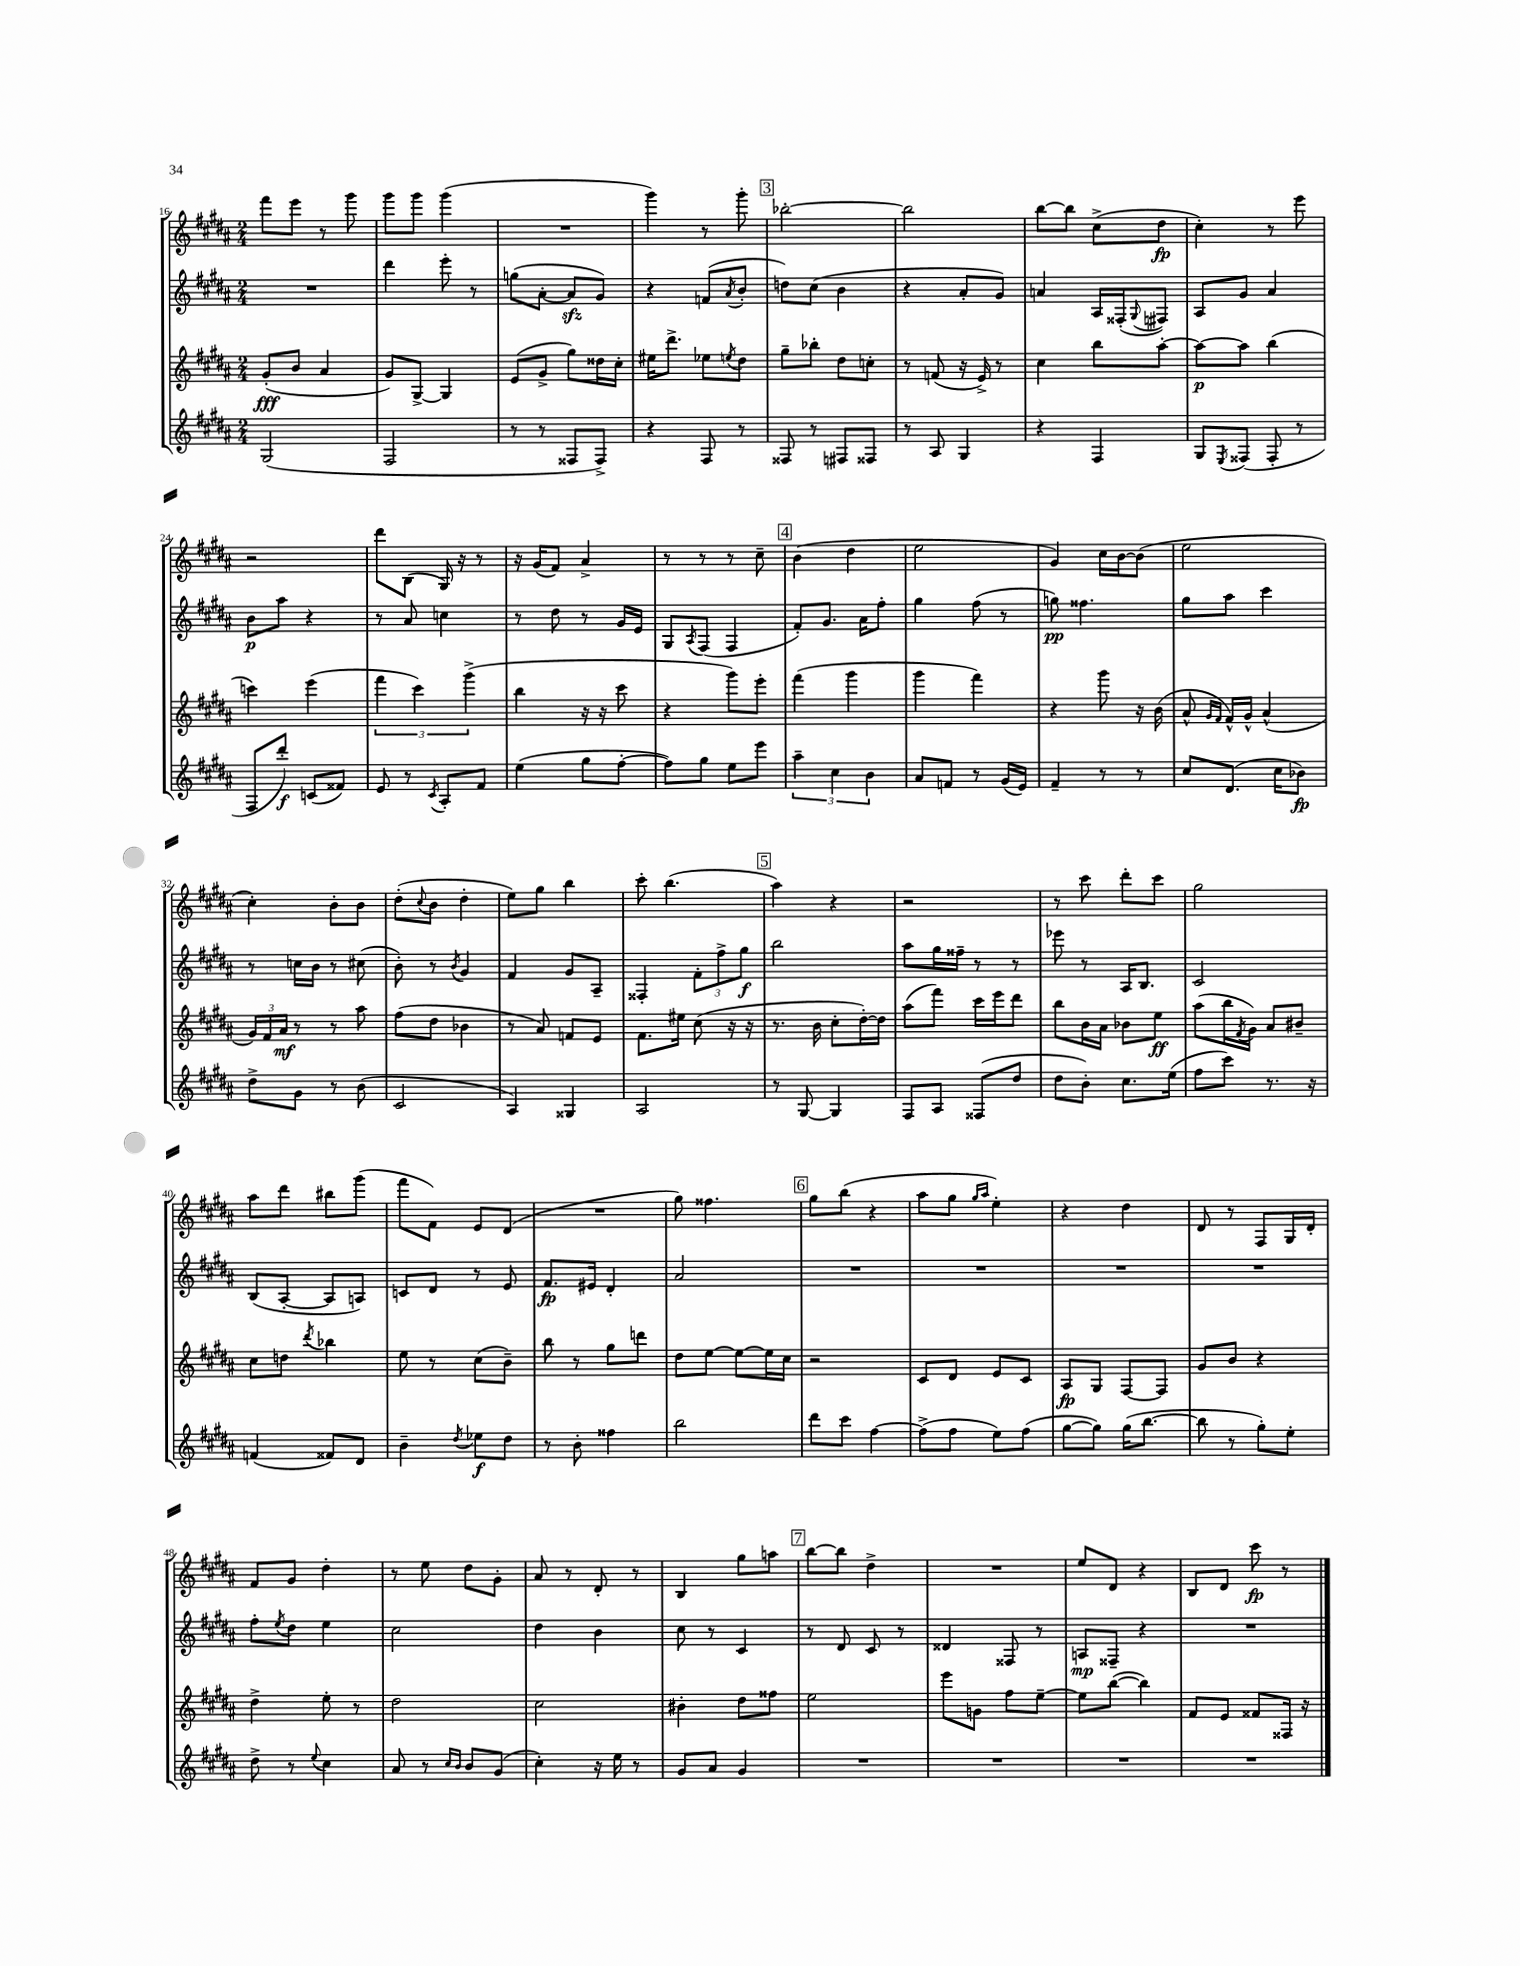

**kern	**dynam	**kern	**dynam	**kern	**dynam	**kern	**dynam
*part4	*part4	*part3	*part3	*part2	*part2	*part1	*part1
*staff4	*staff4	*staff3	*staff3	*staff2	*staff2	*staff1	*staff1
*clefG2	*	*clefG2	*	*clefG2	*	*clefG2	*
*k[f#c#g#d#a#]	*	*k[f#c#g#d#a#]	*	*k[f#c#g#d#a#]	*	*k[f#c#g#d#a#]	*
*M2/4	*	*M2/4	*	*M2/4	*	*M2/4	*
=16	=16	=16	=16	=16	=16	=16	=16
(2G#/	.	(8g#'/L	fff	2r	.	8fff#\L	.
.	.	8b/J	.	.	.	8eee\J	.
.	.	4a#/	.	.	.	8r	.
.	.	.	.	.	.	8ggg#\	.
=17	=17	=17	=17	=17	=17	=17	=17
2F#/	.	8g#/L)	.	4ddd#\	.	8ggg#\L	.
.	.	[8G#^/J	.	.	.	8ggg#\J	.
.	.	4G#/]	.	8eee'\	.	(4ggg#\	.
.	.	.	.	8r	.	.	.
=18	=18	=18	=18	=18	=18	=18	=18
8r	.	(8e/L	.	(8ggn\L	.	2r	.
8r	.	8g#^/J	.	[8a#'\J	.	.	.
8F##X/L	.	8gg#\L)	.	8a#zz/L]	.	.	.
8F##^/J)	.	16dd##X\L	.	8g#/J)	.	.	.
.	.	16cc#'\JJ	.	.	.	.	.
=19	=19	=19	=19	=19	=19	=19	=19
4r	.	16ee#X\KL	.	4r	.	4ggg#\)	.
.	.	8.ddd#^\J	.	.	.	.	.
8F#/	.	8ee-X\L	.	(8fn/L	.	8r	.
.	.	8qeen/	.	8qa#/	.	.	.
8r	.	8dd#\J	.	8b'/J	.	8ggg#'\	.
!!LO:REH:place=s1:t=3
=20	=20	=20	=20	=20	=20	=20	=20
8F##X/	.	8gg#~\L	.	8ddn\L)	.	[2bb-X'\	.
8r	.	8bb-X'\J	.	(8cc#\J	.	.	.
8F#X/L	.	8dd#\L	.	4b\	.	.	.
8F##X/J	.	8ccn'\J	.	.	.	.	.
=21	=21	=21	=21	=21	=21	=21	=21
8r	.	8r	.	4r	.	2bb-\]	.
8A#/	.	(8fn/	.	.	.	.	.
4G#/	.	16r	.	8a#'/L	.	.	.
.	.	16e^/)	.	.	.	.	.
.	.	8r	.	8g#/J)	.	.	.
=22	=22	=22	=22	=22	=22	=22	=22
4r	.	4cc#\	.	4an/	.	[8bb\L	.
.	.	.	.	.	.	8bb\J]	.
4F#/	.	8bb\L	.	16A#/LL	.	(8cc#^\L	.
.	.	.	.	(16F##X'/J	.	.	.
.	.	.	.	8qqG#/	.	.	.
.	.	[8aa#'\J	.	8F#X/J)	.	8dd#\J	fp
=23	=23	=23	=23	=23	=23	=23	=23
8G#/L	.	8aa#\L_	p	8A#/L	.	4cc#'\)	.
8qE/	.	.	.	.	.	.	.
(8F##X/J	.	8aa#\J]	.	8g#/J	.	.	.
8F##'/	.	(4bb\	.	4a#/	.	8r	.
8r	.	.	.	.	.	8eee\	.
!!LO:LB:g=z
=24	=24	=24	=24	=24	=24	=24	=24
8F#/L	.	4cccn\)	.	8b\L	p	2r	.
8ddd#'/J)	f	.	.	8aa#\J	.	.	.
(8cn/L	.	(4eee\	.	4r	.	.	.
8f##X/J)	.	.	.	.	.	.	.
=25	=25	=25	=25	=25	=25	=25	=25
8e/	.	6fff#\	.	8r	.	8ddd#\L	.
8r	.	.	.	8a#/	.	(8B\J	.
.	.	6ccc#\)	.	.	.	.	.
8qc#/	.	.	.	.	.	.	.
8A#'/L	.	.	.	4ccn\	.	16G#/)	.
.	.	.	.	.	.	16r	.
.	.	(6ggg#^\	.	.	.	.	.
8f#/J	.	.	.	.	.	8r	.
=26	=26	=26	=26	=26	=26	=26	=26
(4ee\	.	4bb\	.	8r	.	16r	.
.	.	.	.	.	.	(16g#/KL	.
.	.	.	.	8dd#\	.	8f#/J)	.
8gg#\L	.	16r	.	8r	.	4a#^/	.
.	.	16r	.	.	.	.	.
[8ff#'\J	.	8ccc#\	.	16g#/LL	.	.	.
.	.	.	.	16e/JJ	.	.	.
=27	=27	=27	=27	=27	=27	=27	=27
8ff#\L])	.	4r	.	8G#/L	.	8r	.
.	.	.	.	8qA#/	.	.	.
8gg#\J	.	.	.	(8F#/J	.	8r	.
8ee\L	.	8ggg#\L)	.	4F#/	.	8r	.
8eee\J	.	8eee'\J	.	.	.	8cc#~\	.
!!LO:REH:place=s1:t=4
=28	=28	=28	=28	=28	=28	=28	=28
6aa#~\	.	(4fff#\	.	8f#'/L)	.	(4b\	.
.	.	.	.	8.g#/J	.	.	.
6cc#\	.	.	.	.	.	.	.
.	.	4ggg#\	.	.	.	4dd#\	.
.	.	.	.	16a#\KL	.	.	.
6b\	.	.	.	.	.	.	.
.	.	.	.	8ff#'\J	.	.	.
=29	=29	=29	=29	=29	=29	=29	=29
8a#/L	.	4ggg#\	.	4gg#\	.	2ee\	.
8fn/J	.	.	.	.	.	.	.
8r	.	4fff#\)	.	(8ff#\	.	.	.
(16g#/LL	.	.	.	8r	.	.	.
16e/JJ)	.	.	.	.	.	.	.
=30	=30	=30	=30	=30	=30	=30	=30
4f#~/	.	4r	.	8ggn\)	pp	4g#/)	.
.	.	.	.	4.ff##X\	.	.	.
8r	.	8ggg#\	.	.	.	16cc#\LL	.
.	.	.	.	.	.	[16b\J	.
8r	.	16r	.	.	.	(8b\J]	.
.	.	(16b\	.	.	.	.	.
=31	=31	=31	=31	=31	=31	=31	=31
8cc#/L	.	8a#^^/	.	8gg#\L	.	2ee\	.
.	.	16qqg#/LL	.	.	.	.	.
.	.	16qqf#/JJ	.	.	.	.	.
(8.d#/J	.	16f#^^/LL)	.	8aa#\J	.	.	.
.	.	16g#^^/JJ	.	.	.	.	.
.	.	(4a#^^/	.	4ccc#\	.	.	.
16cc#\KL	.	.	.	.	.	.	.
8b-X\J)	fp	.	.	.	.	.	.
!!LO:LB:g=z
=32	=32	=32	=32	=32	=32	=32	=32
8dd#^\L	.	24g#/LL)	.	8r	.	4cc#'\)	.
.	.	24f#/	.	.	.	.	.
.	.	24a#/JJ	mf	.	.	.	.
8g#\J	.	8r	.	16ccn\LL	.	.	.
.	.	.	.	16b\JJ	.	.	.
8r	.	8r	.	8r	.	8b'\L	.
(8b\	.	8aa#\	.	(8cc#X\	.	8b\J	.
=33	=33	=33	=33	=33	=33	=33	=33
2c#/	.	(8ff#\L	.	8b'\)	.	(8dd#'\L	.
.	.	.	.	.	.	8qqcc#/	.
.	.	8dd#\J	.	8r	.	8b\J	.
.	.	.	.	8qb/	.	.	.
.	.	4b-X\	.	4g#/	.	4dd#'\	.
=34	=34	=34	=34	=34	=34	=34	=34
4A#/)	.	8r	.	4f#/	.	8ee\L)	.
.	.	8a#/)	.	.	.	8gg#\J	.
4G##X/	.	8fn/L	.	8g#/L	.	4bb\	.
.	.	8e/J	.	8A#~/J	.	.	.
=35	=35	=35	=35	=35	=35	=35	=35
2A#/	.	8.f#\L	.	4F##X'/	.	8ccc#'\	.
.	.	.	.	.	.	(4.bb\	.
.	.	16ee#X\Jk	.	.	.	.	.
.	.	(8cc#\	.	12f#'\L	.	.	.
.	.	.	.	12ff#^\	.	.	.
.	.	16r	.	.	.	.	.
.	.	.	.	12gg#\J	f	.	.
.	.	16r	.	.	.	.	.
!!LO:REH:place=s1:t=5
=36	=36	=36	=36	=36	=36	=36	=36
8r	.	8.r	.	2bb\	.	4aa#\)	.
[8G#/	.	.	.	.	.	.	.
.	.	16b\	.	.	.	.	.
4G#/]	.	8cc#'\L	.	.	.	4r	.
.	.	[16dd#'\L)	.	.	.	.	.
.	.	16dd#\JJ]	.	.	.	.	.
=37	=37	=37	=37	=37	=37	=37	=37
8F#/L	.	(8aa#\L	.	8aa#\L	.	2r	.
8A#/J	.	8fff#\J)	.	16gg#\L	.	.	.
.	.	.	.	16ff##X~\JJ	.	.	.
(8F##X/L	.	16ccc#\LL	.	8r	.	.	.
.	.	16eee\J	.	.	.	.	.
8dd#/J	.	8ddd#\J	.	8r	.	.	.
=38	=38	=38	=38	=38	=38	=38	=38
8dd#\L	.	8bb\L	.	8eee-X\	.	8r	.
8b'\J)	.	16b\L	.	8r	.	8ccc#\	.
.	.	16a#\JJ	.	.	.	.	.
8.cc#\L	.	8b-X\L	.	16A#/KL	.	8ddd#'\L	.
.	.	.	.	8.B/J	.	.	.
.	.	8ee\J	ff	.	.	8ccc#\J	.
(16ee\Jk	.	.	.	.	.	.	.
=39	=39	=39	=39	=39	=39	=39	=39
8ff#\L	.	(8aa#\L	.	2c#/	.	2gg#\	.
8ccc#\J)	.	16bb\L	.	.	.	.	.
.	.	8qf#/	.	.	.	.	.
.	.	16g#\JJ)	.	.	.	.	.
8.r	.	8a#/L	.	.	.	.	.
.	.	8b#X~/J	.	.	.	.	.
16r	.	.	.	.	.	.	.
!!LO:LB:g=z
=40	=40	=40	=40	=40	=40	=40	=40
(4fn/	.	8cc#\L	.	(8B/L	.	8aa#\L	.
.	.	8ddn\J	.	[8A#'/J	.	8ddd#\J	.
.	.	8qddd#/	.	.	.	.	.
8f##X/L)	.	4bb-X\	.	8A#/L]	.	8bb#X\L	.
8d#/J	.	.	.	8An/J)	.	(8ggg#\J	.
=41	=41	=41	=41	=41	=41	=41	=41
4b~\	.	8ee\	.	8cn/L	.	8fff#\L	.
.	.	8r	.	8d#/J	.	8f#\J)	.
8qdd#/	.	.	.	.	.	.	.
8ee-X\L	f	(8cc#\L	.	8r	.	8e/L	.
8dd#\J	.	8b~\J)	.	8e/	.	(8d#/J	.
=42	=42	=42	=42	=42	=42	=42	=42
8r	.	8bb\	.	8.f#/L	fp	2r	.
8b'\	.	8r	.	.	.	.	.
.	.	.	.	16e#X/Jk	.	.	.
4ff##X\	.	8gg#\L	.	4d#'/	.	.	.
.	.	8dddn\J	.	.	.	.	.
=43	=43	=43	=43	=43	=43	=43	=43
2bb\	.	8dd#\L	.	2a#/	.	8gg#\)	.
.	.	[8ee\J	.	.	.	4.ff##X\	.
.	.	8ee\L_	.	.	.	.	.
.	.	16ee\L]	.	.	.	.	.
.	.	16cc#\JJ	.	.	.	.	.
!!LO:REH:place=s1:t=6
=44	=44	=44	=44	=44	=44	=44	=44
8ddd#\L	.	2r	.	2r	.	8gg#\L	.
8ccc#\J	.	.	.	.	.	(8bb\J	.
[4ff#\	.	.	.	.	.	4r	.
=45	=45	=45	=45	=45	=45	=45	=45
(8ff#^\L]	.	8c#/L	.	2r	.	8aa#\L	.
8ff#\J	.	8d#/J	.	.	.	8gg#\J	.
.	.	.	.	.	.	16qqgg#/LL	.
.	.	.	.	.	.	16qqaa#/JJ	.
8ee\L)	.	8e/L	.	.	.	4ee'\)	.
(8ff#\J	.	8c#/J	.	.	.	.	.
=46	=46	=46	=46	=46	=46	=46	=46
[8gg#\L	.	8A#/L	fp	2r	.	4r	.
8gg#\J])	.	8G#/J	.	.	.	.	.
(16gg#\KL	.	[8F#/L	.	.	.	4dd#\	.
[8.bb\J	.	.	.	.	.	.	.
.	.	8F#/J]	.	.	.	.	.
=47	=47	=47	=47	=47	=47	=47	=47
8bb\]	.	8g#/L	.	2r	.	8d#/	.
8r	.	8b/J	.	.	.	8r	.
8gg#'\L)	.	4r	.	.	.	8F#/L	.
8ee'\J	.	.	.	.	.	16G#/L	.
.	.	.	.	.	.	16d#'/JJ	.
!!LO:LB:g=z
=48	=48	=48	=48	=48	=48	=48	=48
8dd#^\	.	4dd#^\	.	8ff#'\L	.	8f#/L	.
.	.	.	.	8qee/	.	.	.
8r	.	.	.	8dd#\J	.	8g#/J	.
8qqee/	.	.	.	.	.	.	.
4cc#\	.	8ee'\	.	4ee\	.	4dd#'\	.
.	.	8r	.	.	.	.	.
=49	=49	=49	=49	=49	=49	=49	=49
8a#/	.	2dd#\	.	2cc#\	.	8r	.
8r	.	.	.	.	.	8ee\	.
16qqcc#/LL	.	.	.	.	.	.	.
16qqb/JJ	.	.	.	.	.	.	.
8b/L	.	.	.	.	.	8dd#\L	.
(8g#/J	.	.	.	.	.	8g#'\J	.
=50	=50	=50	=50	=50	=50	=50	=50
4cc#'\)	.	2cc#\	.	4dd#\	.	8a#/	.
.	.	.	.	.	.	8r	.
16r	.	.	.	4b\	.	8d#'/	.
16ee\	.	.	.	.	.	.	.
8r	.	.	.	.	.	8r	.
=51	=51	=51	=51	=51	=51	=51	=51
8g#/L	.	4b#X'\	.	8cc#\	.	4B/	.
8a#/J	.	.	.	8r	.	.	.
4g#/	.	8dd#\L	.	4c#/	.	8gg#\L	.
.	.	8ff##X\J	.	.	.	8aan\J	.
!!LO:REH:place=s1:t=7
=52	=52	=52	=52	=52	=52	=52	=52
2r	.	2ee\	.	8r	.	[8bb\L	.
.	.	.	.	8d#/	.	8bb\J]	.
.	.	.	.	8c#/	.	4dd#^\	.
.	.	.	.	8r	.	.	.
=53	=53	=53	=53	=53	=53	=53	=53
2r	.	8eee\L	.	4d##X/	.	2r	.
.	.	8gn\J	.	.	.	.	.
.	.	8ff#\L	.	8F##X/	.	.	.
.	.	[8ee~\J	.	8r	.	.	.
=54	=54	=54	=54	=54	=54	=54	=54
2r	.	8ee\L]	.	8An/L	mp	8ee/L	.
.	.	([8bb\J	.	8F##X~/J	.	8d#/J	.
.	.	4bb\])	.	4r	.	4r	.
=55	=55	=55	=55	=55	=55	=55	=55
2r	.	8f#/L	.	2r	.	8B/L	.
.	.	8e/J	.	.	.	8d#/J	.
.	.	8f##X/L	.	.	.	8ccc#\	fp
.	.	16F##X/Jk	.	.	.	8r	.
.	.	16r	.	.	.	.	.
==	==	==	==	==	==	==	==
*-	*-	*-	*-	*-	*-	*-	*-
